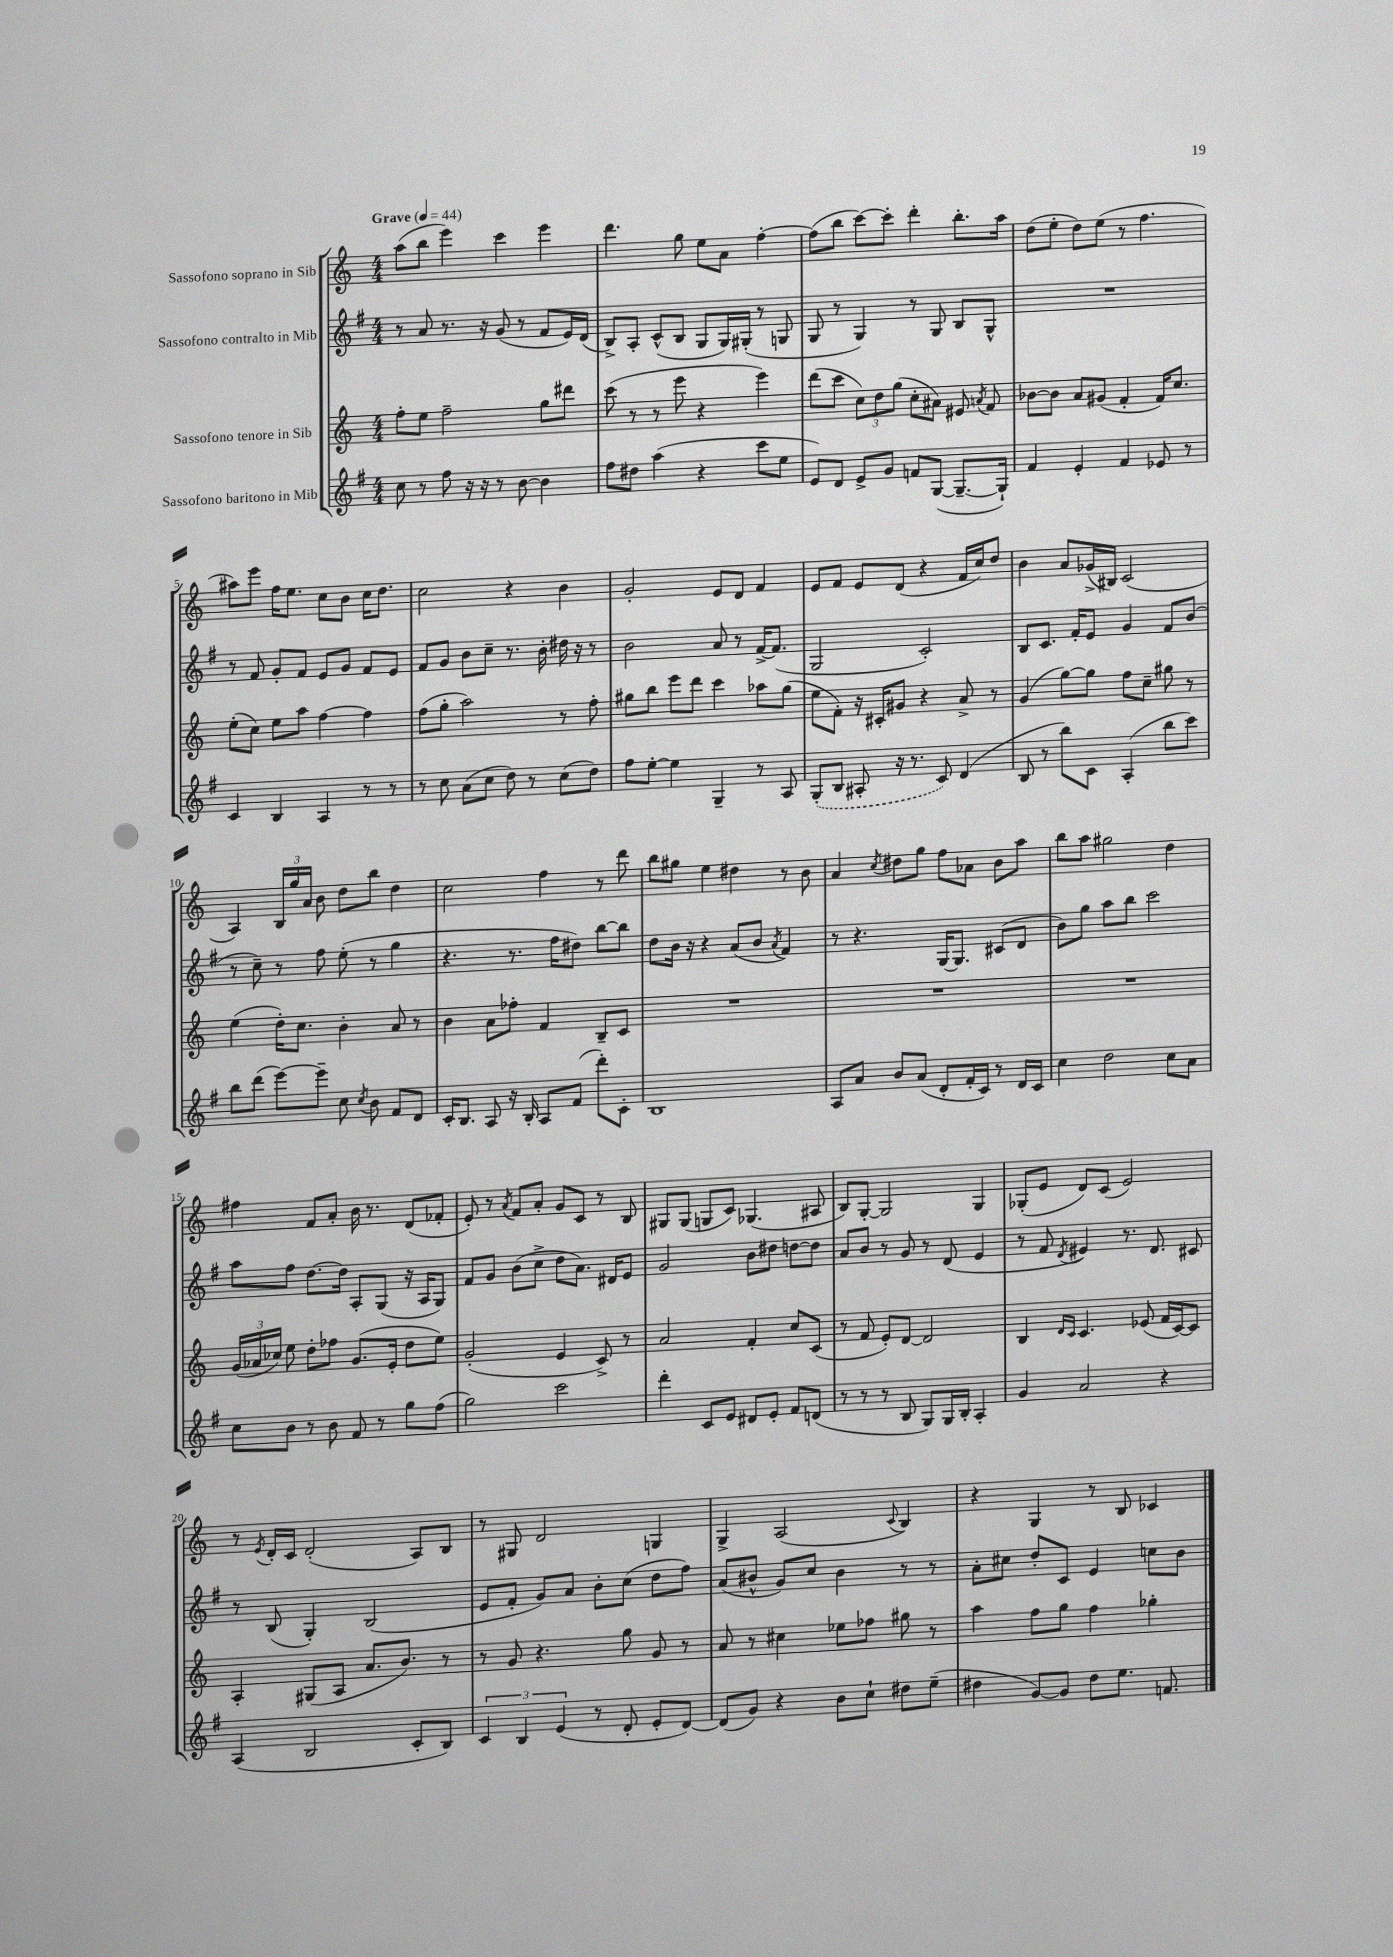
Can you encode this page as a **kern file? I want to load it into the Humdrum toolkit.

**kern	**kern	**kern	**kern
*part4	*part3	*part2	*part1
*staff4	*staff3	*staff2	*staff1
*I"Sassofono baritono in Mib	*I"Sassofono tenore in Sib	*I"Sassofono contralto in Mib	*I"Sassofono soprano in Sib
*clefG2	*clefG2	*clefG2	*clefG2
*k[f#]	*k[]	*k[f#]	*k[]
*M4/4	*M4/4	*M4/4	*M4/4
*MM44	*MM44	*MM44	*MM44
=1	=1	=1	=1
!	!	!	!LO:TX:a:B:t=Grave
8cc\	8ff'\L	8r	(8aa\L
8r	8ee\J	8a/	8bb\J
8ff#\	2ff~\	8.r	4eee\)
16r	.	.	.
16r	.	16r	.
8r	.	(8g/	4ccc\
[8b\	.	8r	.
4b\]	8gg\L	8f#/L	4eee\
.	8ddd#X\J	16e/L)	.
.	.	(16d/JJ	.
=2	=2	=2	=2
8ff#\L	(8ccc\	8B^/L)	4.ddd\
8dd#X\J	8r	8A'/J	.
(4aa\	8r	(8c^^/L	.
.	8eee\	8B/J	8gg\
4r	4r	8G/L	8ee\L
.	.	16G/L)	8a\J
.	.	(16G#X'/JJ	.
8ccc\L	4eee\)	8r	[4ff'\
8ee\J	.	8Gn/	.
=3	=3	=3	=3
8e/L)	(8ddd\L	8G/	(8ff\L]
8d/J	8ccc\J	8r	8bb\J
8e^/L	12cc\L)	4G/)	[8ccc\L)
.	12dd\	.	.
8g/J	.	.	8ccc'\J]
.	(12gg\J	.	.
8fn/L	8cc'\L	8r	4ddd'\
([8G/J	8a#X\J)	8G/	.
8.G~/L_	8e#X/	8B/L	8.bb'\L
.	8qan/	.	.
.	8f/	8G^^/J	.
16G`/Jk])	.	.	16aa\Jk
=4	=4	=4	=4
4f#/	[8b-X\L	1r	(8dd\L
.	8b-\J]	.	8ee'\J
4e'/	8a/L	.	8dd\L)
.	(8g#X/J	.	(8ee\J
4f#/	4f'/	.	8r
.	.	.	4.ff\
8e-X/	16f/KL)	.	.
.	8.cc/J	.	.
8r	.	.	.
!!LO:LB:g=z
=5	=5	=5	=5
4c/	(8ee'\L	8r	8aa#X\L)
.	8cc\J)	8f#/	8eee\J
4B/	8ee\L	8g'/L	16ff\KL
.	.	.	8.ee\J
.	8aa\J	8f#/J	.
4A/	[4ff\	8e/L	8cc\L
.	.	8g/J	8b\J
8r	4ff\]	8f#/L	16cc\KL
.	.	.	8.dd\J
8r	.	8e/J	.
=6	=6	=6	=6
8r	(8ff\L	8f#/L	2cc\
8cc\	8gg'\J	8g/J	.
(8a\L	2aa\)	8b\L	.
8cc\J	.	8cc~\J	.
8dd\)	.	8.r	4r
8r	.	.	.
.	.	16b'\	.
(8cc\L	8r	16dd#X\	4b\
.	.	16r	.
8dd\J)	8ff'\	8r	.
=7	=7	=7	=7
8ff#\L	8gg#X\L	2b\	2g'/
[8ee'\J	8bb\J	.	.
4ee\]	8eee\L	.	.
.	8ddd\J	.	.
4G~/	4ccc\	8a/	8e/L
.	.	8r	8d/J
8r	8aa-X\L	[16f#^/KL	4f/
.	.	(8.f#/J]	.
8A/	(8gg#\J	.	.
=8	=8	=8	=8
(8G'/L	8ee\L	2G/	8e/L
8B/J	8f'\J)	.	8f/J
8A#X'/	16r	.	8e/L
.	16c#X'/KL	.	.
16r	8g#X/J	.	(8d/J
8.r	.	.	.
.	4r	2c'/)	4r
8c/)	.	.	.
(4d/	8a^/	.	16f/LL
.	.	.	16cc/J)
.	8r	.	8dd/J
=9	=9	=9	=9
8B/	(4g/	8B/L	4b\
8r	.	8.c/J	.
8bb\L)	[8gg\L)	.	8a/L
.	.	16f#'/KL	.
8c\J	8gg\J]	8e/J	(16g-X^/L
.	.	.	16B#X/JJ)
(4A'/	8ff\L	4g/	(2c/
.	8cc~\J	.	.
8bb\L	8gg#X\	8f#/L	.
8ccc\J)	8r	(8b/J	.
!!LO:LB:g=z
=10	=10	=10	=10
8bb\L	(4ee\	8r	4A/)
(8ddd\J	.	8cc~\)	.
[8eee\L)	16dd'\KL)	8r	24B/LL
.	.	.	24gg/
.	8.cc\J	.	.
.	.	.	24a/JJ
8eee~\J]	.	8ff#\	8b\
8cc\	4b'\	(8ee'\	8dd\L
8qcc/	.	.	.
8b\	.	8r	8bb\J
8f#/L	8a/	4gg\	4dd\
8d/J	8r	.	.
=11	=11	=11	=11
16c'/KL	4b\	4.r	2cc\
8.B/J	.	.	.
8A/	8a\L	.	.
16r	8ff-X'\J	8.r	.
16B'/	.	.	.
8A/L	4f/	.	4ff\
.	.	16ff#\KL	.
(8f#/J	.	8dd#X\J)	.
8ddd'\L)	8B~/L	[8bb\L	8r
8c'\J	8c/J	8bb\J]	8ddd\
=12	=12	=12	=12
1B	1r	8dd\L	8bb\L
.	.	16b\Jk	8gg#X\J
.	.	16r	.
.	.	4r	4ee\
.	.	(8a/L	4dd#X\
.	.	8b/J	.
.	.	8qa/	.
.	.	4f#/)	8r
.	.	.	8b\
=13	=13	=13	=13
8A/L	1r	8r	4a/
8a/J	.	4.r	.
.	.	.	8qcc/
8b/L	.	.	8dd#X\L
(8a/J	.	.	8gg\J
8d'/L	.	[16G/KL	8ff\L
.	.	8.G/J]	.
16f#'/L	.	.	8a-X\J
16c/JJ)	.	.	.
8r	.	(8c#X/L	8b\L
16d/LL	.	8d/J	8aa\J
16c/JJ	.	.	.
=14	=14	=14	=14
4cc\	1r	8b\L)	8bb\L
.	.	8gg\J	8aa\J
2dd\	.	8aa\L	2gg#X\
.	.	8bb\J	.
.	.	2ccc\	.
8cc\L	.	.	4dd\
8a\J	.	.	.
!!LO:LB:g=z
=15	=15	=15	=15
8cc\L	(24g/LL	8aa\L	4ff#X\
.	24a-X/	.	.
.	24cc-X/JJ)	.	.
8b\J	8ee\	8ff#\J	.
8r	8dd'\L	[8.dd\L	8f/L
8b\	8ff-X\J	.	8a'/J
.	.	16dd\Jk]	.
8f#/	(8.g/L	8A'/L	16b\
.	.	.	8.r
8r	.	(8G/J	.
.	16e'/Jk	.	.
8gg\L	8dd\L	16r	(8d/L
.	.	16A/KL	.
(8ff#\J	8ee\J)	8G/J)	8f-X'/J
=16	=16	=16	=16
2gg\)	(2g'/	8f#/L	8e'/)
.	.	8g/J	8r
.	.	.	8qa/
.	.	(8b\L	8f/L
.	.	8cc^\J	8a'/J
2ccc\	4e/	8dd\L	8g/L
.	.	8.a\J)	8c/J
.	8c^/)	.	8r
.	.	16d#X/KL	.
.	8r	8e/J	8B/
=17	=17	=17	=17
4ddd'\	2a/	2g/	8G#X/L
.	.	.	(8G#/J
8c/L	.	.	8Gn/L
8e/J	.	.	8c/J)
8d#X/L	4f'/	8b\L	(4.G-X/
8e'/J	.	8dd#X\J	.
8f#/L	8cc/L	[8ddn\L	.
(8dn/J	(8c/J	8dd\J]	8A#X/
=18	=18	=18	=18
8r	8r	8a/L	8B/L)
8r	8f/	8b/J	[8G'/J
8r	8e'/L)	8r	2G/]
8B/	[8d/J	8g/	.
8G/L)	2d/]	8r	.
16G/L	.	(8d/	.
16B'/JJ	.	.	.
4A'/	.	4e/	4G/
=19	=19	=19	=19
4g/	4B/	8r	(8G-X'/L
.	.	8f#/	8e/J
.	16qqd/LL	.	.
.	16qqc/JJ	8qd/	.
2a/	4.c/	4e#X/)	8d/L)
.	.	.	(8c/J
.	.	8.r	2e/)
.	(8e-X/	.	.
.	.	8.d/	.
4r	16f/LL	.	.
.	[16c/J)	.	.
.	8c/J]	8c#X/	.
!!LO:LB:g=z
=20	=20	=20	=20
(4A/	4A'/	8r	8r
.	.	.	8qe/
.	.	(8B/	16d'/LL
.	.	.	16c/JJ
2B/	(8G#X/L	4G'/)	(2d'/
.	8A/J	.	.
.	8.a/L	(2B/	.
.	8.b/J)	.	.
8c'/L	.	.	8A/L)
8B/J)	8r	.	8B/J
=21	=21	=21	=21
6c/	8r	8e/L	8r
.	8g/	8f#'/J	8G#X/
6B/	.	.	.
.	4.r	8g/L)	2d/
(6e/	.	.	.
.	.	8a/J	.
8r	.	8b'\L	.
8d'/	8gg\	(8cc\J	.
8e'/L	8g/	8dd\L	4Gn/
[8d/J)	8r	8ff#\J)	.
=22	=22	=22	=22
(8d/L]	8a/	(8a/L	4G^/
8g/J)	8r	8b#X^^/J	.
4r	4cc#X\	8g/L)	(2A/
.	.	8cc/J	.
8b\L	8ee-X\L	4b#\	.
8cc`\J	8ff-X\J	.	.
.	.	.	8qqc/
8dd#X\L	8gg#X\	8r	4B/)
(8ee~\J	8r	8r	.
=23	=23	=23	=23
4dd#X\	4aa\	8a'\L	4r
.	.	8cc#X\J	.
[8g/L)	8ff\L	8dd'/L	4G/
8g/J]	8gg\J	8c/J	.
8dd#\L	4ff\	4e/	8r
8.ee\J	.	.	8B/
.	4gg-X'\	8ccn\L	4c-X/
8.fn/	.	.	.
.	.	8b\J	.
==	==	==	==
*-	*-	*-	*-
